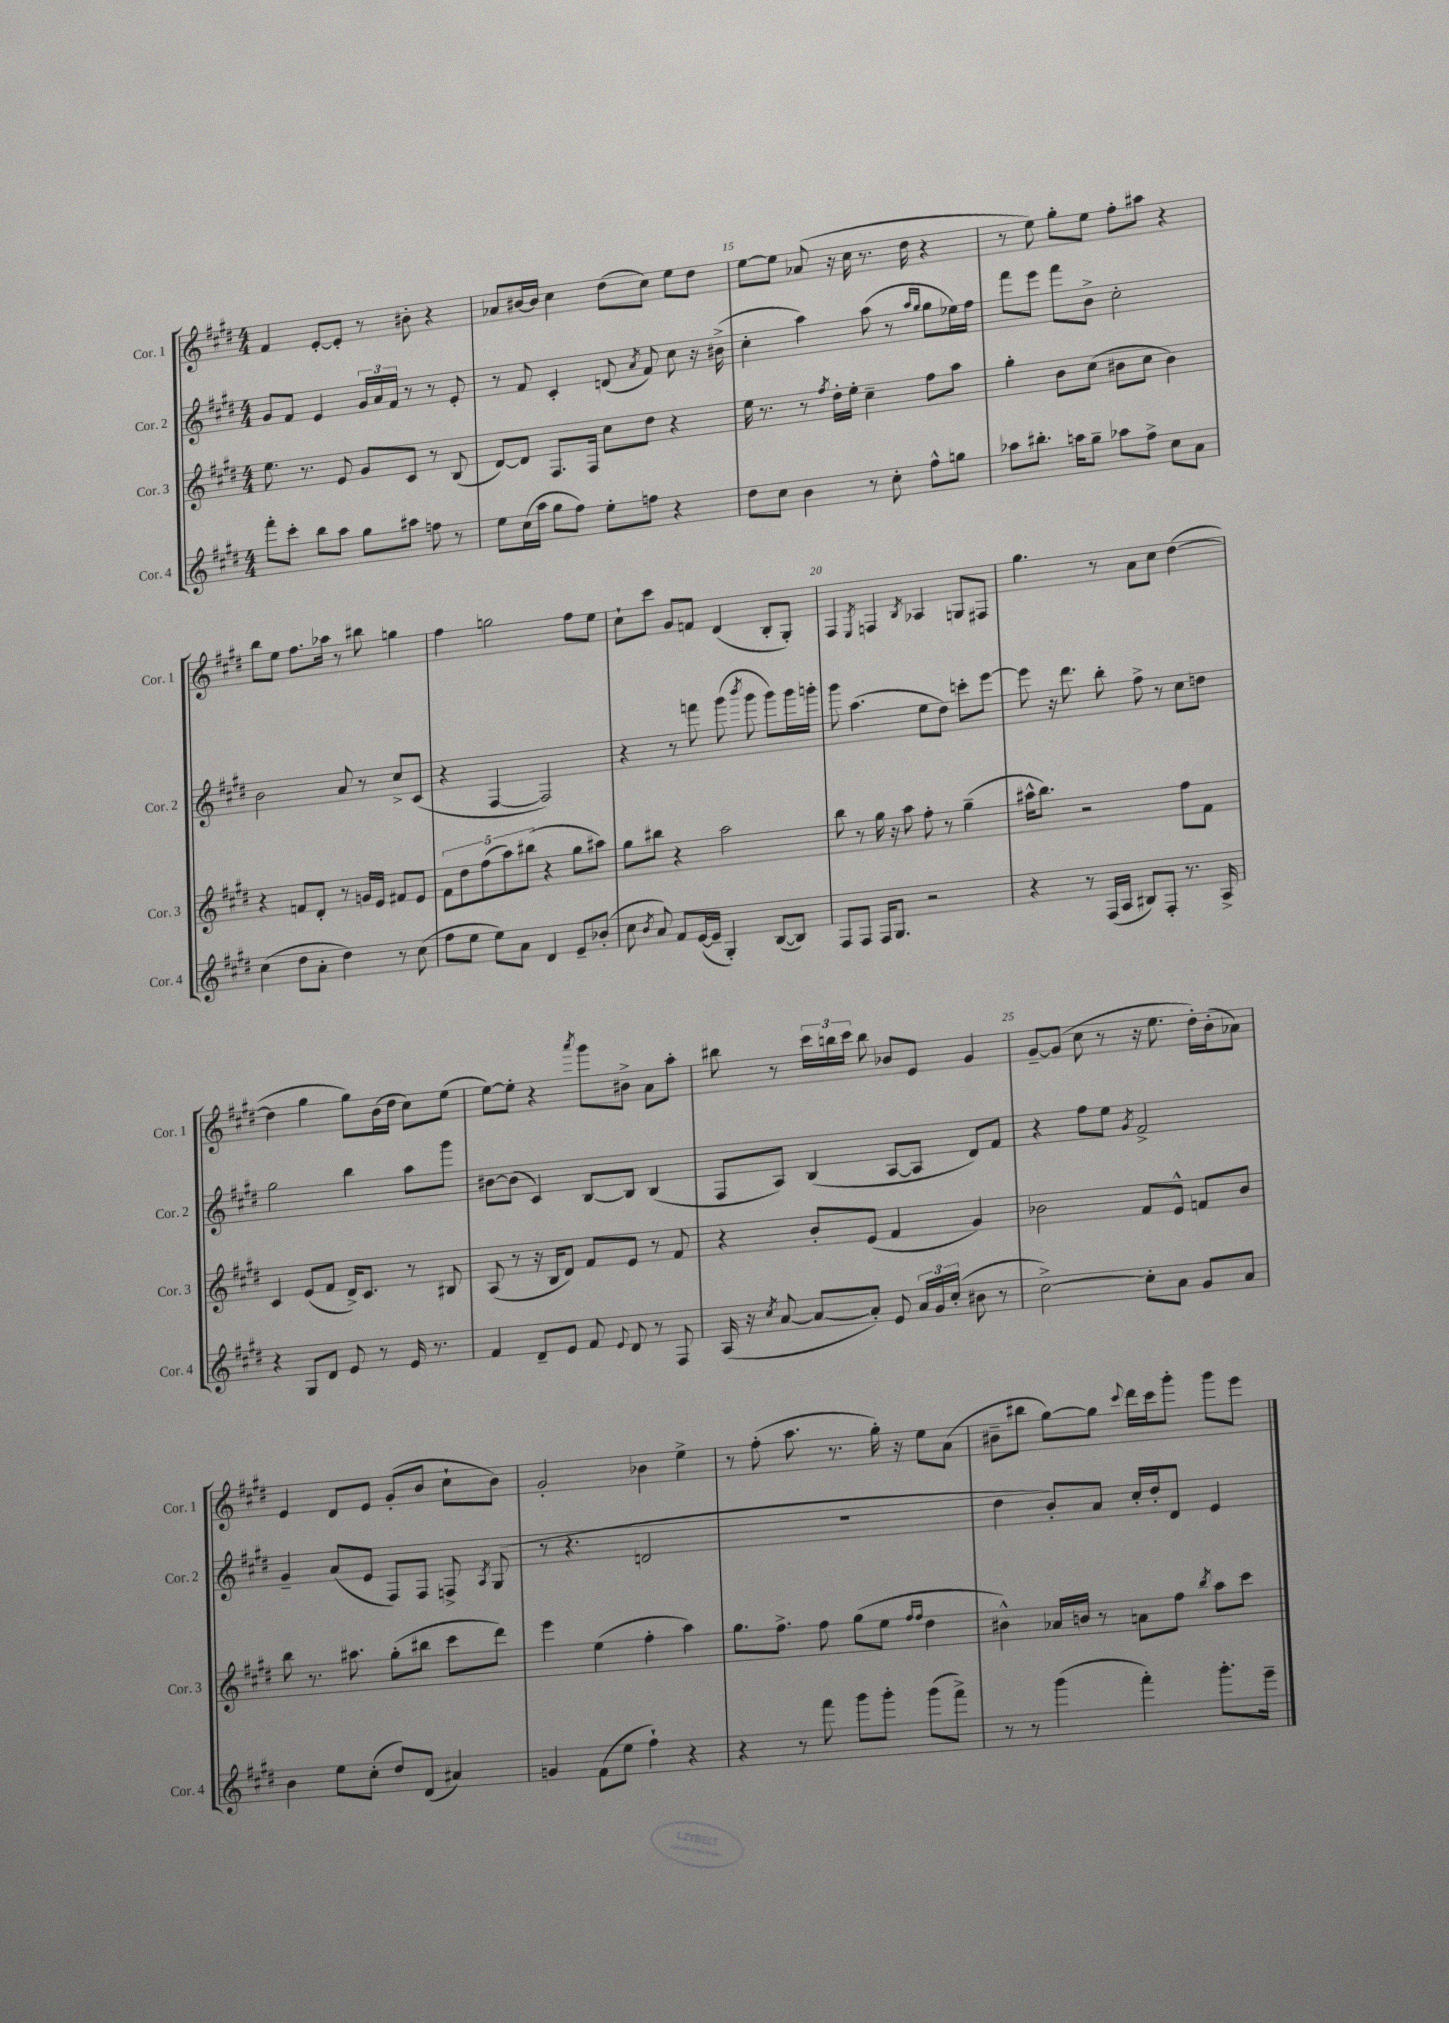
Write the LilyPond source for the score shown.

<<
\new StaffGroup <<
\new Staff = "s0" \with { instrumentName = "Cor. 1" shortInstrumentName = "Cor. 1" } {
    \clef treble \key e \major \numericTimeSignature \time 4/4
    \autoBeamOff fis'4 e'8[~-. e'8]-. r8 bis'8-. r4 |
    aes'8[ bis'16~ bis'16] cis''4 dis''8[( cis''8]) e''8[ dis''8] |
    e''8[~ e''8] aes'8( r16 cis''16 r8. dis''16 r4 |
    r8 e''8) gis''8[-. e''8] fis''8[-. ais''8] r4 |
    b''8[ e''8] fis''8.[ aes''16] r8 bis''8 g''4 |
    fis''4 g''2 fis''8[ e''8] |
    cis''8[-! cis'''8] gis'8[ f'8] dis'4( b8[-. gis8]-.) |
    fis4 \acciaccatura { e8 } f4 \acciaccatura { b8 } aes4 g8[ fis8] |
    gis''4. r8 a'8[ cis''8] dis''4~( |
    dis''4 gis''4 gis''8[) b'16( dis''16] cis''8[) e''8]( |
    e''8[~) e''8]-. r4 \acciaccatura { a'''8 } gis'''8[ bis'8]-> a'8[ a''8]-. |
    bis''8 r8 \tuplet 3/2 { cis'''16[ b''16 cis'''16] } b''8 bes'8[ e'8] gis'4 |
    gis'8[~-- gis'8]( cis''8 r8 r16 e''8. dis''16[-.) b'16-.( aes'8]) |
    e'4 dis'8[ e'8] gis'8[-.( b'8] cis''8[-! b'8]) |
    gis'2-. bes'4 e''4-> |
    r8 fis''8-.( a''8. r8. gis''16-.) r16 e''8[ a'8]( |
    bis'8[-- bis''8] gis''8[~) gis''8] \appoggiatura { cis'''8 } dis'''16[ cis'''16 gis'''8]-. gis'''8[ e'''8] \bar "|." |
}
\new Staff = "s1" \with { instrumentName = "Cor. 2" shortInstrumentName = "Cor. 2" } {
    \clef treble \key e \major \numericTimeSignature \time 4/4
    \autoBeamOff gis'8[ fis'8] e'4 \tuplet 3/2 { gis'16[ a'16 fis'16] } r8 r8 e'8-. |
    r8 fis'8 cis'4-. d'8( \acciaccatura { a'8 } fis'8) cis''8 r16 bis'16->( |
    cis''4-. a''4) a''8( r8 \grace { a''16[ gis''16] } gis''8[ ees''16) fis''16] |
    fis'''8[ e'''8] fis'''8[ b'8]-> cis''2-. |
    b'2 a'8 r8 cis''8[-> cis'8]( |
    r4 fis4~ fis2) |
    r4 r8 f'''8 gis'''8( \acciaccatura { b'''8 } gis'''8 gis'''8[) gis'''16 g'''16]-. |
    gis'''8 a''4.( e''8[ dis''8]) c'''8[-. e'''8]~ |
    e'''8 r16 dis'''8. b''8-. fis''8-> r8 cis''8[ d''8] |
    gis''2 b''4 a''8[ gis'''8] |
    bis'8[~ bis'8]( cis'4) b8[~ b8] b4( |
    fis8[ a8]) b4( a8[~ a8] dis'8[) fis'8] |
    r4 fis''8[ e''8] \acciaccatura { gis'8 } fis'2-> |
    gis'4-- a'8[( e'8] fis8[) fis8] f8-> \acciaccatura { a8 } gis8( |
    r8 r4. d'2 |
    R1 |
    dis''4 b'8[-.) a'8] cis''16[-. dis''16-. dis'8] e'4 \bar "|." |
}
\new Staff = "s2" \with { instrumentName = "Cor. 3" shortInstrumentName = "Cor. 3" } {
    \clef treble \key e \major \numericTimeSignature \time 4/4
    \autoBeamOff e''8. r8. e'8 gis'8[ cis'8] r8 b8( |
    dis'8[~) dis'8] fis8.[ fis16] cis''8[ dis''8] r4 |
    e''16 r8. r8 \acciaccatura { fis''8 } dis''16[-. e''16]-. cis''4-- fis''8[ a''8] |
    gis''4-. b'8[ cis''8]( bis'8[ cis''8] bis'4) |
    r4 f'8[ dis'8]-. r8 g'16[ e'16] fis'8[ e'8] |
    \tuplet 5/4 { fis'8[ dis''8 fis''8( a''8) bis''8]( } r4 gis''8[ ais''8]) |
    gis''8[ bis''8] r4 a''2 |
    b''8 r8 gis''16 r16 a''8 fis''8-. r8 gis''4--( |
    ais''16[-^ b''8.]) r2 fis''8[ fis'8] |
    cis'4 e'8[( fis'8] dis'16[->) cis'8.] r8 bis8 |
    a8( r8 r16 b16[ dis'8]) fis'8[ e'8] r8 fis'8 |
    r4 b'8[-. e'8]( fis'4 gis'4) |
    bes'2 fis'8[ e'8]-^ f'8[ bes'8] |
    b''8 r8. ais''8. gis''8[-.( bis''8] cis'''8[ dis'''8]) |
    e'''4 e''4( fis''4-. a''4) |
    gis''8.[ fis''8.]-> fis''8 gis''8[( e''8] \grace { fis''16[ fis''16] } dis''4 |
    bis'4-^) aes'16[ b'16] r8 a'8[ fis''8] \acciaccatura { b''8 } a''8[ cis'''8] \bar "|." |
}
\new Staff = "s3" \with { instrumentName = "Cor. 4" shortInstrumentName = "Cor. 4" } {
    \clef treble \key e \major \numericTimeSignature \time 4/4
    \autoBeamOff fis'''8[-. cis'''8]-. b''8[ a''8] gis''8[ ais''8] f''8 r8 |
    e''8[ cis''16( a''16] gis''8[ fis''8]) e''8[-. f''8] r4 |
    dis''8[ cis''8] b'4 r8 cis''8-. fis''8[-^ g''8] |
    aes''8[ bis''8.]-. a''16[ gis''8]-- aes''8[ fis''8]-> cis''8[ a'8] |
    cis''4( dis''8[ a'8]-. dis''4) r8 cis''8( |
    fis''8[ e''8] e''8[) a'8] dis'4 e'8[-- bes'8]-.( |
    cis''8 \acciaccatura { b'8 } a'8) fis'8[ e'16~( e'16]-- gis4-.) b8[~( b8]) |
    fis8[ fis8] fis16[ gis8.] r2 |
    r4 r8 fis16[( a16] bis8[) fis8]-. r8. a16-> |
    r4 gis8[ dis'8] e'8 r8 e'16 r8. |
    fis'4 dis'8[-- e'8] fis'8 \appoggiatura { e'8 } dis'8 r8 fis8 |
    a16( r16 \acciaccatura { cis''8 } a'8~ a'8[~ a'8]-.) e'8 \tuplet 3/2 { a'16[ gis'16 cis''16]-.( } bis'8 r8 |
    cis''2~->) cis''8[-. a'8] gis'8[ a'8] |
    b'4 e''8[ cis''8]-.( dis''8[) dis'8]( ais'4) |
    g'4 fis'8[( e''8] fis''4-!) r4 |
    r4 r8 fis'''8 gis'''8[ gis'''8]-. gis'''8[( fis'''8]->) |
    r8 r8 gis'''4( fis'''4-.) gis'''8.[-. e'''16]-- \bar "|." |
}
>>
>>
\layout { \context { \Score currentBarNumber = #13 \override BarNumber.break-visibility = ##(#f #t #t) barNumberVisibility = #(every-nth-bar-number-visible 5) } }
